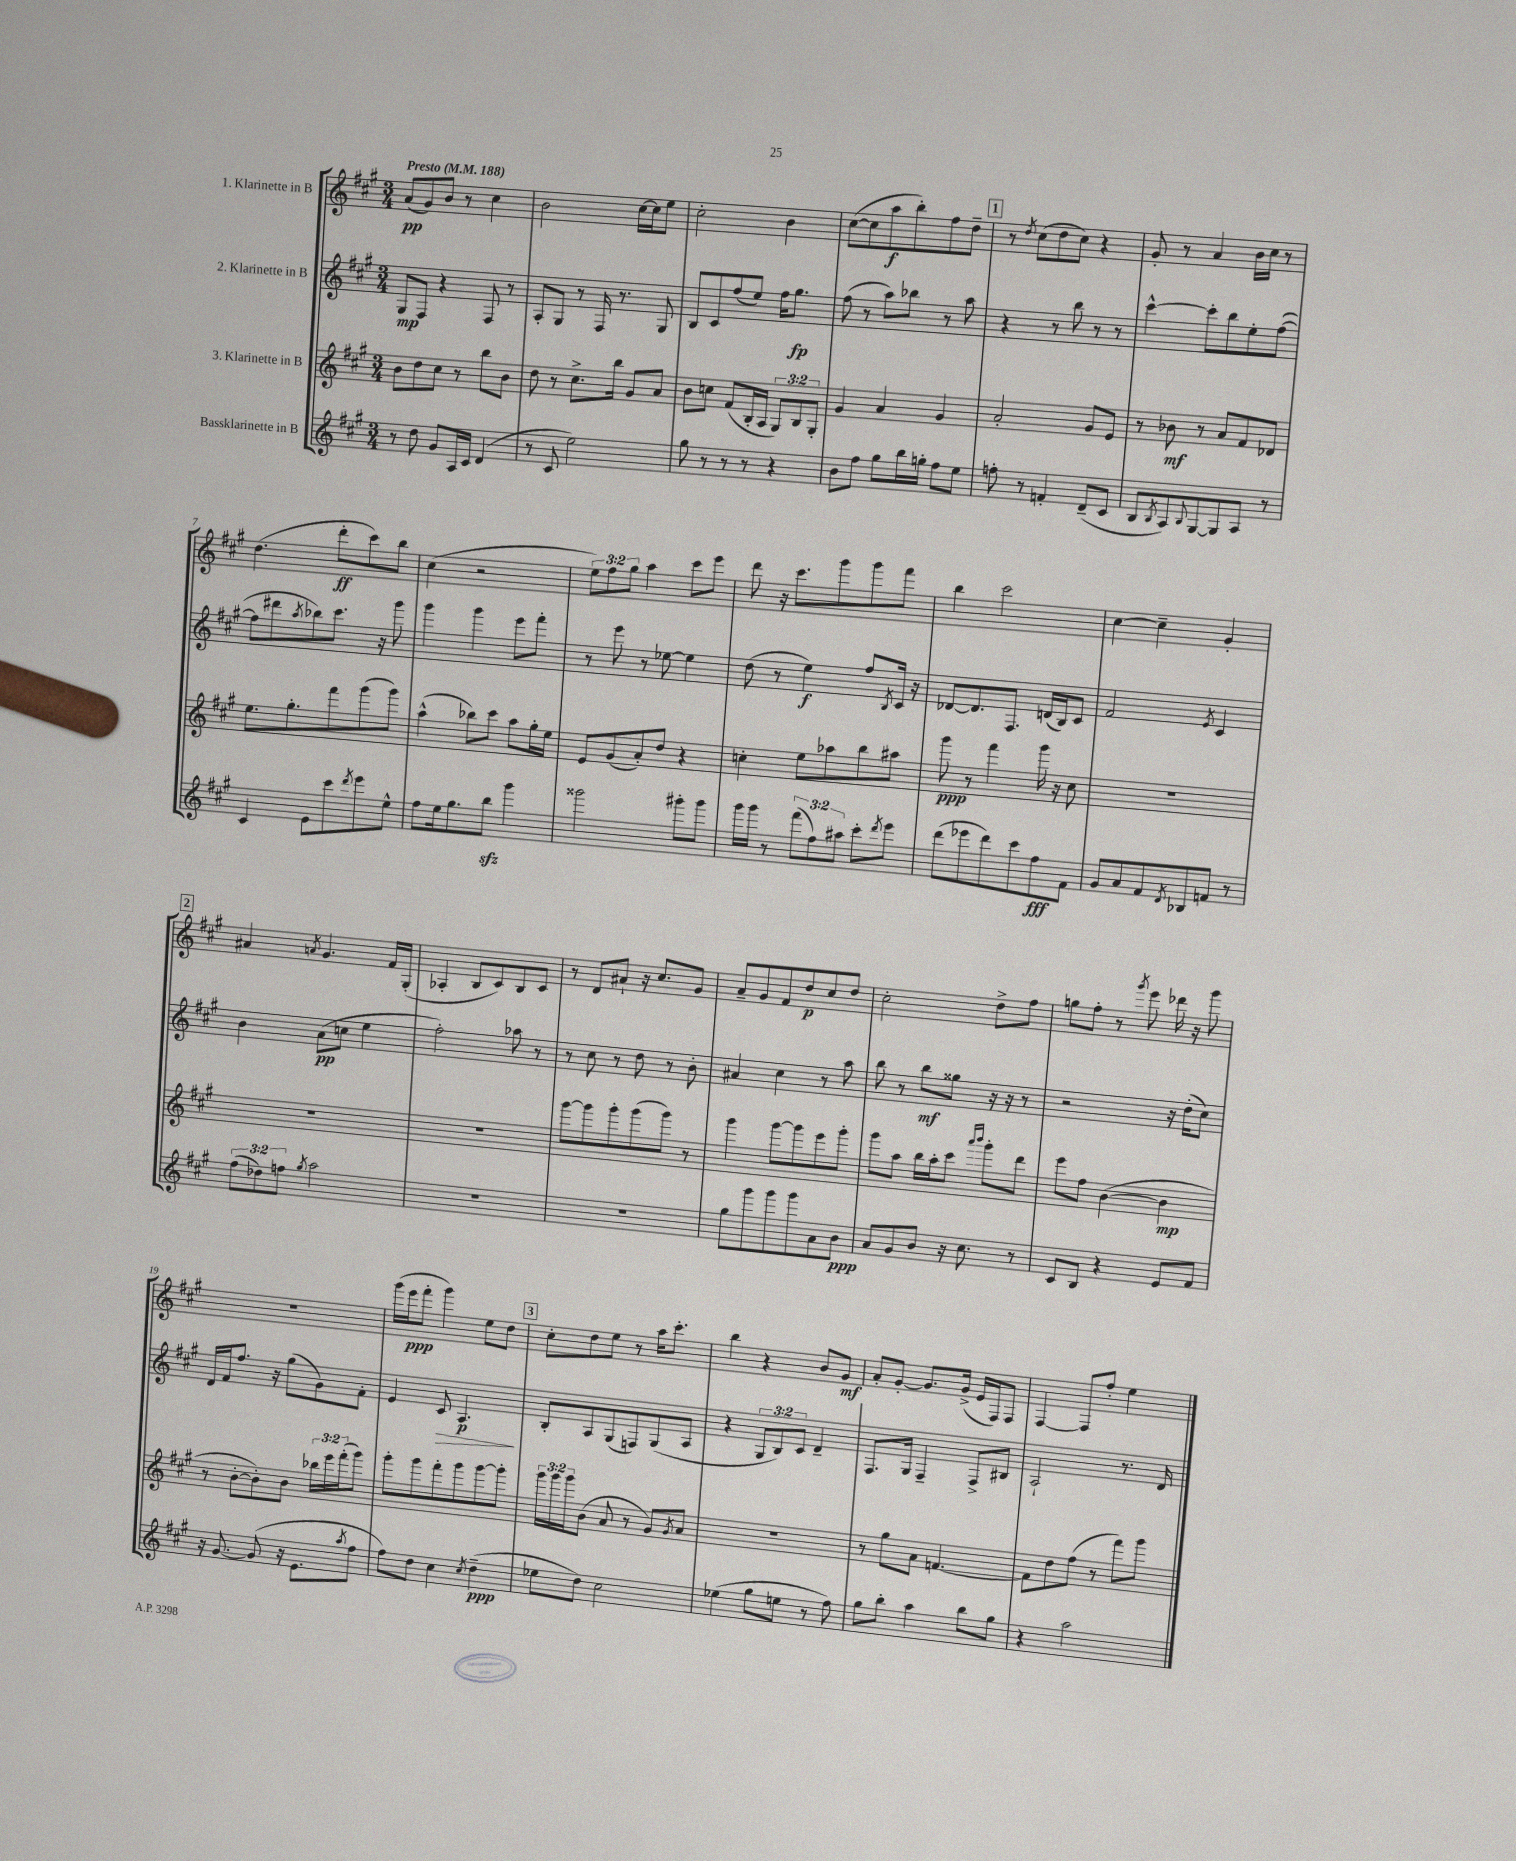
<<
\new StaffGroup <<
\new Staff = "s0" \with { instrumentName = "1. Klarinette in B" } {
    \clef treble \key a \major \numericTimeSignature \time 3/4 \override Staff.TupletNumber.text = #tuplet-number::calc-fraction-text \tempo "Presto" 4 = 188
    a'8\pp( gis'8) b'8 r8 cis''4 |
    b'2 cis''16~ cis''16 e''8 |
    cis''2-. b'4 |
    cis''8~( cis''8 a''8\f b''8-.) fis''8 d''8-- |
    \mark \markup { \box "1" } r8 \acciaccatura { d''8 } cis''8( d''8 cis''8) r4 |
    gis'8-. r8 a'4 b'16 cis''16 r8 |
    d''4.( d'''8-.\ff cis'''8) b''8 |
    cis''4( r2 |
    \tuplet 3/2 { e''8) fis''8 gis''8 } a''4 cis'''8 e'''8 |
    d'''8 r16 cis'''8. gis'''8 gis'''8 fis'''8 |
    b''4 cis'''2 |
    cis''4~ cis''4-- gis'4-. |
    \mark \markup { \box "2" } ais'4 \acciaccatura { a'8 } gis'4. fis'16 gis16-.( |
    aes4-. b8 cis'8) b8 cis'8 |
    r8 d'8 ais'8-! r16 cis''8. gis'8 |
    a'8-- gis'8 fis'8 d''8\p cis''8 d''8 |
    cis''2-. d''8-> fis''8 |
    g''8 fis''8-. r8 \acciaccatura { gis'''8 } e'''8 des'''16 r16 gis'''8 |
    R2. |
    gis'''16( e'''16\ppp fis'''8-. gis'''4) e''8 d''8 |
    \mark \markup { \box "3" } cis''8-. d''8 e''8 r8 a''16 cis'''8.-. |
    b''4 r4 b'8 gis'8\mf |
    a'8-. gis'8~-. gis'8. gis'16->( e'16 fis16) fis8 |
    fis4~ fis8 fis''8-. e''4 \bar "|." |
}
\new Staff = "s1" \with { instrumentName = "2. Klarinette in B" } {
    \clef treble \key a \major \numericTimeSignature \time 3/4 \override Staff.TupletNumber.text = #tuplet-number::calc-fraction-text
    gis8\mp fis8 r4 fis8 r8 |
    a8-. gis8 r8 fis16 r8. gis8 |
    b8 cis'8 fis''8( e''8) fis''16 gis''8.\fp |
    fis''8( r8 a''8) bes''8 r8 a''8 |
    \mark \markup { \box "1" } r4 r8 b''8 r8 r8 |
    cis'''4~-^ cis'''8-. b''8 e''8-. fis''8~( |
    fis''8 dis'''8 \acciaccatura { a''8 } bes''8) cis'''8. r16 gis'''8 |
    gis'''4 gis'''4 e'''8 fis'''8-. |
    r8 e'''8 r8 ees''8~ ees''4 |
    d''8( r8 e''4\f) fis''8 \acciaccatura { b8 } cis'16 r16 |
    des'8~ des'8. fis8. d'16( b16) cis'8 |
    fis'2 \acciaccatura { e'8 } cis'4 |
    \mark \markup { \box "2" } b'4 a'8\pp( c''8 e''4 |
    fis''2-.) aes''8 r8 |
    r8 cis''8 r8 d''8 r8 b'8-. |
    ais'4 cis''4 r8 a''8 |
    b''8 r8 b''8\mf gisis''8 r16 r16 r8 |
    r2 r16 d''16-.( cis''8) |
    d'16 fis'16 fis''8. r16 gis''8( gis'8) fis'8-. |
    e'4 cis'8\> a4.\p\! |
    \mark \markup { \box "3" } b8-. a8 gis8( f8) gis8( a8 |
    r4 \tuplet 3/2 { gis8 b8) cis'8 } d'4-- |
    fis8. gis16 fis4-- fis8-> bis8 |
    a2-! r8. d'16 \bar "|." |
}
\new Staff = "s2" \with { instrumentName = "3. Klarinette in B" } {
    \clef treble \key a \major \numericTimeSignature \time 3/4 \override Staff.TupletNumber.text = #tuplet-number::calc-fraction-text
    b'8 d''8 cis''8 r8 b''8 b'8 |
    d''8 r8 cis''8.-> b''16 gis'8 a'8 |
    b'8 c''8 fis'8( b16-. a16 \tuplet 3/2 { gis8) b8 gis8-. } |
    gis'4 a'4 gis'4 |
    \mark \markup { \box "1" } a'2-. gis'8 e'8 |
    r8 bes'8\mf r8 a'8 fis'8 des'8 |
    e''8. gis''8.-. fis'''8 gis'''8( gis'''8) |
    a''4-^( bes''8) cis'''8 a''8 gis''16-. e''16 |
    e'8 gis'8( a'8-.) d''8 r4 |
    c''4-. e''8 aes''8 b''8 ais''8 |
    gis'''8\ppp r8 fis'''4 gis'''16 r16 cis''8 |
    R2. |
    \mark \markup { \box "2" } R2. |
    R2. |
    gis'''8~ gis'''8 gis'''8-. gis'''8( gis'''8) r8 |
    gis'''4 gis'''8~ gis'''8 e'''8 gis'''8-. |
    gis'''8 a''8 b''16 a''16-. cis'''8 \grace { a'''16 b'''16 } gis'''8-. d'''8 |
    e'''8 fis''8 b'4~( b'4\mp |
    r8 b'8~-. b'8-.) b'8 \tuplet 3/2 { bes''16 e'''16 fis'''16-.( } gis'''8) |
    gis'''8-. gis'''8 fis'''8-. gis'''8 gis'''8~ gis'''8-. |
    \mark \markup { \box "3" } \tuplet 3/2 { gis'''16 gis'''16 gis'''16 } b'8( a'8 r8 gis'8) \acciaccatura { gis'8 } a'8 |
    R2. |
    r8 gis''8 a'8 f'4.~ |
    f'8 d''8 fis''8( r8 fis'''8) gis'''8 \bar "|." |
}
\new Staff = "s3" \with { instrumentName = "Bassklarinette in B" } {
    \clef treble \key a \major \numericTimeSignature \time 3/4 \override Staff.TupletNumber.text = #tuplet-number::calc-fraction-text
    r8 d''8 gis'8 a16 cis'16 d'4( |
    r8 cis'8 e''2) |
    gis''8 r8 r8 r8 r4 |
    b'8 fis''8 gis''8 b''16 g''16-. fis''8 e''8 |
    \mark \markup { \box "1" } f''8-. r8 f'4-. d'8--( cis'8 |
    b8 \acciaccatura { b8 } a8) \appoggiatura { b8 } gis8~ gis8 a8 r8 |
    cis'4 e'8 cis'''8 \acciaccatura { d'''8 } e'''8 e''8-^ |
    fis''8 e''16 gis''8. b''8\sfz gis'''4 |
    gisis'''2 gis'''8-. gis'''8 |
    gis'''16 gis'''16 r8 \tuplet 3/2 { fis'''8( fis''8) ais''8 } cis'''8-. \acciaccatura { d'''8 } e'''8 |
    d'''8( ees'''8 d'''8) cis'''8 fis''8\fff fis'8 |
    gis'8 a'8 fis'8 \acciaccatura { d'8 } bes8 f'8 r8 |
    \mark \markup { \box "2" } \tuplet 3/2 { fis''8( des''8) f''8 } \acciaccatura { gis''8 } a''2 |
    R2. |
    R2. |
    gis''8 gis'''8 gis'''8 gis'''8 a'8 b'8\ppp |
    a'8 gis'8 b'8 r16 cis''8. r8 |
    cis'8 b8 r4 e'8 fis'8 |
    r16 gis'8.~ gis'8( r16 e'8. \acciaccatura { a''8 } fis''8 |
    fis''8) d''8 cis''4 \acciaccatura { cis''8 } d''4--\ppp( |
    \mark \markup { \box "3" } ees''8 d''8) cis''2 |
    ees''4( gis''8 e''8 r8 fis''8) |
    gis''8 b''8-. a''4 b''8 gis''8 |
    r4 a''2 \bar "|." |
}
>>
>>
